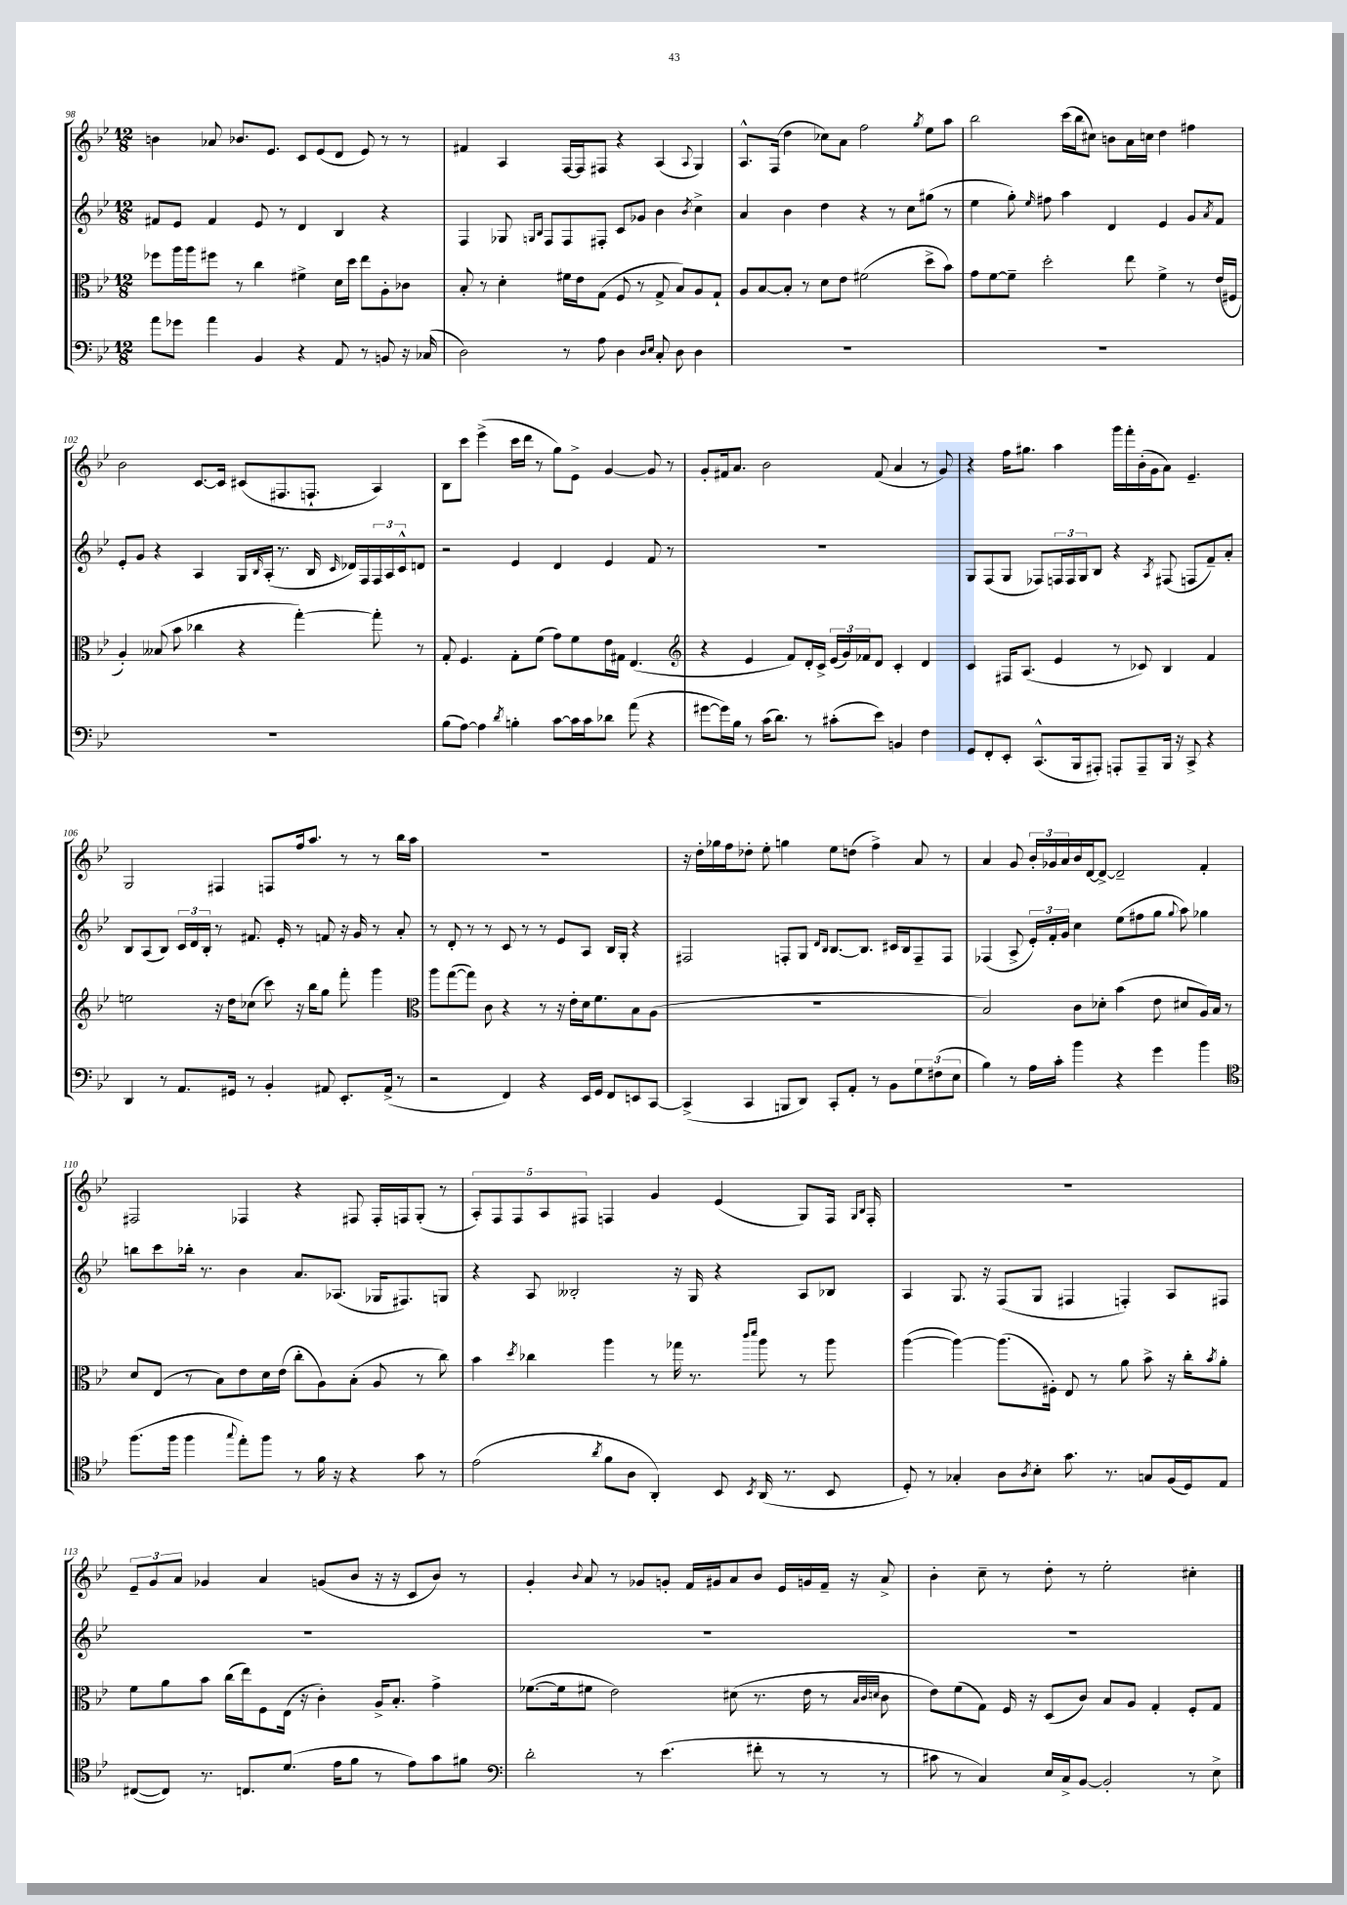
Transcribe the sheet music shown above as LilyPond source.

<<
\new StaffGroup <<
\new Staff = "s0" {
    \clef treble \key bes \major \numericTimeSignature \time 12/8
    b'4 aes'8 bes'8. ees'8. c'8 ees'8( d'8 ees'8) r8 r8 |
    fis'4 a4 f16~ f16 fis8 r4 a4( \appoggiatura { a8 } g4) |
    a8.-^ f16( d''4 ces''8) a'8 f''2 \acciaccatura { g''8 } ees''8 a''8 |
    bes''2 c'''16( bes''16 cis''8) b'8 a'16 c''16 d''4 fis''4 |
    bes'2 c'8.~ c'16 cis'8( fis8. f8.-! a4) |
    bes8 c'''8 ees'''4->( c'''16 d'''16 r8 g''8) ees'8-> g'4~ g'8 r8 |
    g'8-. fis'16 a'8. bes'2 fis'8( a'4 r8 g'8) |
    r4 f''16 gis''8. a''4 g'''16 f'''16-. bes'16-.( g'16 a'8) ees'4.-- |
    g2 fis4 f8 f''16 a''8. r8 r8 bes''16 a''16 |
    R1. |
    r16 d''16-. ges''16 f''16 des''8-. ees''8-. g''4 ees''8 d''8( f''4->) a'8 r8 |
    a'4 g'8 \tuplet 3/2 { bes'16-. ges'16 a'16 } bes'16 d'16~ d'8~-> d'2-- f'4-. |
    fis2 fes4 r4 fis8 fis16-. f16 g8-.( r8 |
    \tuplet 5/4 { a8-.) f8 f8 a8 fis8 } f4 g'4 ees'4( g8) f16 \grace { g16 bes16 } f16-. |
    R1. |
    \tuplet 3/2 { ees'8-- g'8 a'8 } ges'4 a'4 g'8( bes'8 r16 r16 c'8 bes'8) r8 |
    g'4-. \appoggiatura { bes'8 } a'8 r8 ges'8 g'8-. f'16 gis'16 a'8 bes'8 ees'16 g'16 f'16-- r16 a'8-> |
    bes'4-. c''8-- r8 d''8-. r8 ees''2-. cis''4-. \bar "|." |
}
\new Staff = "s1" {
    \clef treble \key bes \major \numericTimeSignature \time 12/8
    fis'8 ees'8 fis'4 ees'8 r8 d'4 bes4 r4 |
    f4 ges8 \grace { g16 bes16 } f8 f8 fis8-. c'8 ges'8 bes'4 \acciaccatura { bes'8 } c''4-> |
    a'4 bes'4 d''4 r4 r8 c''8 gis''8( r8 |
    ees''4 g''8-.) \grace { ees''16 } fis''8 a''4 d'4 ees'4 g'8 \acciaccatura { a'8 } f'8 |
    ees'8-. g'8 r4 a4 g16 \grace { bes16 } a16-.( r8. bes16 \grace { c'16 } des'16) f16 \tuplet 3/2 { f16 a16 c'16-^ } d'8 |
    r2 ees'4 d'4 ees'4 f'8 r8 |
    R1. |
    g8 f8( g8 fes8) \tuplet 3/2 { f16 f16 g16 } bes8 r4 \acciaccatura { a8 } fis8( f8 f'8--) a'8-. |
    bes8 a8( bes8) \tuplet 3/2 { c'16 d'16 bes16-. } r8 fis'8. ees'16-. r8 f'8 r16 g'16 r8 a'8-. |
    r8 d'8-. r8 r8 c'8 r8 r8 ees'8 a8 bes16 g16-. r4 |
    fis2 f8-. g8 \grace { d'16 bes16 } bes8.~ bes8. cis'16 bes16 f8-- f8 |
    fes4( a8-> \tuplet 3/2 { ees'16-.) f'16-. g'16 } c''4 ees''8( fis''8 g''8 \appoggiatura { g''8 } a''8) ges''4 |
    b''8 c'''8 bes''16-. r8. bes'4 a'8. aes8.( ges16 fis8.) g8 |
    r4 a8 beses2-. r16 g16 r4 a8 bes8 |
    a4 g8. r16 f8( g8 fis4 f4-.) a8 fis8 |
    R1. |
    R1. |
    R1. \bar "|." |
}
\new Staff = "s2" {
    \clef alto \key bes \major \numericTimeSignature \time 12/8
    fes''8 a''16 a''16 fis''8 r8 c''4 fis'4-> d'16 d''16 ees''8 a8-. ces'8 |
    bes8-. r8 d'4-. fis'16 ees'16 g8( f8 r8 g8-> bes8) a8 g8-! |
    a8 bes8~ bes8-. r8 d'8 ees'8 fis'2( d''8-> bes'8) |
    g'8 f'8~ f'8-- d''2-. ees''8 f'4-> r8 ees'16( fis16 |
    a4-.) beses8( bes'8 ces''4 r4 g''4~-.) g''8-. r8 |
    g8-. f4. g8-. f'8( g'8) f'8 ees'16 gis16 ees4.( |
    \clef treble r4 ees'4 f'8) d'16-. c'16-> \tuplet 3/2 { ees'16( g'16) fes'16 } d'8 c'4-. d'4 |
    c'4 fis16 a8.( ees'4 r8 ces'8) bes4 f'4 |
    e''2 r16 d''16 ces''8( c'''8) r16 bes''16 g''8 f'''8-. g'''4 |
    \clef alto a''8 g''8~( g''8) c'8 r4 r8 r16 ees'16-. d'16 f'8. bes8 a8( |
    R1. |
    bes2) c'8 des'8-. bes'4( ees'8 dis'8 a16) bes16 r8 |
    d'8 ees8( r8 bes8) ees'8 d'16 ees'16( c''8-. a8) bes8-.( a8 r8 c''8) |
    bes'4 \acciaccatura { d''8 } ces''4 a''4 r8 ges''16 r8. \grace { c'''16 d'''16 } a''8 r8 a''8 |
    a''4~( a''4~) a''8.( fis16-.) ees8 r8 a'8 bes'8-> r16 c''16-. \acciaccatura { bes'8 } a'8-. |
    f'8 a'8 bes'8 c''16( ees''16) f8 ees16( r16 c'4-.) a16-> bes8.-. g'4-> |
    fes'8.~( fes'16 fis'8 ees'2) dis'8( r8. ees'16 r8 \grace { bes32 c'32 d'32 } c'8 |
    ees'8) f'8( g8) f16 r16 d8( c'8) bes8 a8 g4-. f8-. g8 \bar "|." |
}
\new Staff = "s3" {
    \clef bass \key bes \major \numericTimeSignature \time 12/8
    a'8 ges'8 a'4 bes,4 r4 a,8 r8 b,8 r16 ces16( |
    d2) r8 a8 d4 \grace { d16 ees16 } c8-. d8 d4 |
    R1. |
    R1. |
    R1. |
    bes8( a8~) a4 \acciaccatura { d'8 } b4-. c'8~ c'16 c'16 des'8 a'8( r4 |
    gis'8~ gis'16) bes16 r8 c'16( d'8.) r8 cis'8-.( ees'8) b,4 f4 |
    g,8 f,8-. ees,8-. c,8.-^( bes,,16 ais,,8-.) a,,8-. a,,8-- bes,,16 r16 c,8-> r4 |
    d,4 r8 a,8. gis,16 r8 bes,4-. ais,8 ees,8.-. ais,16->( r8 |
    r2 f,4) r4 ees,16 g,16 f,8 e,8 c,8~ |
    c,4->( c,4 b,,8 d,8) c,8-. a,8-. r8 bes,8 \tuplet 3/2 { g8 fis8( ees8 } |
    bes4) r8 a16 c'16-. bes'4 r4 g'4 bes'4 |
    \clef tenor f''8.( f''16 f''4 \appoggiatura { g''8 } ees''8-.) f''8 r8 f'16 r16 r4 g'8 r8 |
    ees'2( \acciaccatura { a'8 } f'8 a8 a,4-.) bes,8 \acciaccatura { bes,8 } a,16( r8. bes,8 |
    d8-.) r8 ges4-. a8 \acciaccatura { a8 } bes8-. g'8. r8. g8 f16( d16) ees8 |
    cis8~( cis8) r8. c8. d'8.( ees'16 f'8 r8 ees'8) g'8 fis'8 |
    \clef bass d'2-. r8 ees'4.( fis'8-. r8 r8 r8 |
    cis'8 r8 c4) ees16 c16-> bes,8~ bes,2-. r8 ees8-> \bar "|." |
}
>>
>>
\layout { \context { \Score currentBarNumber = #98 } }
